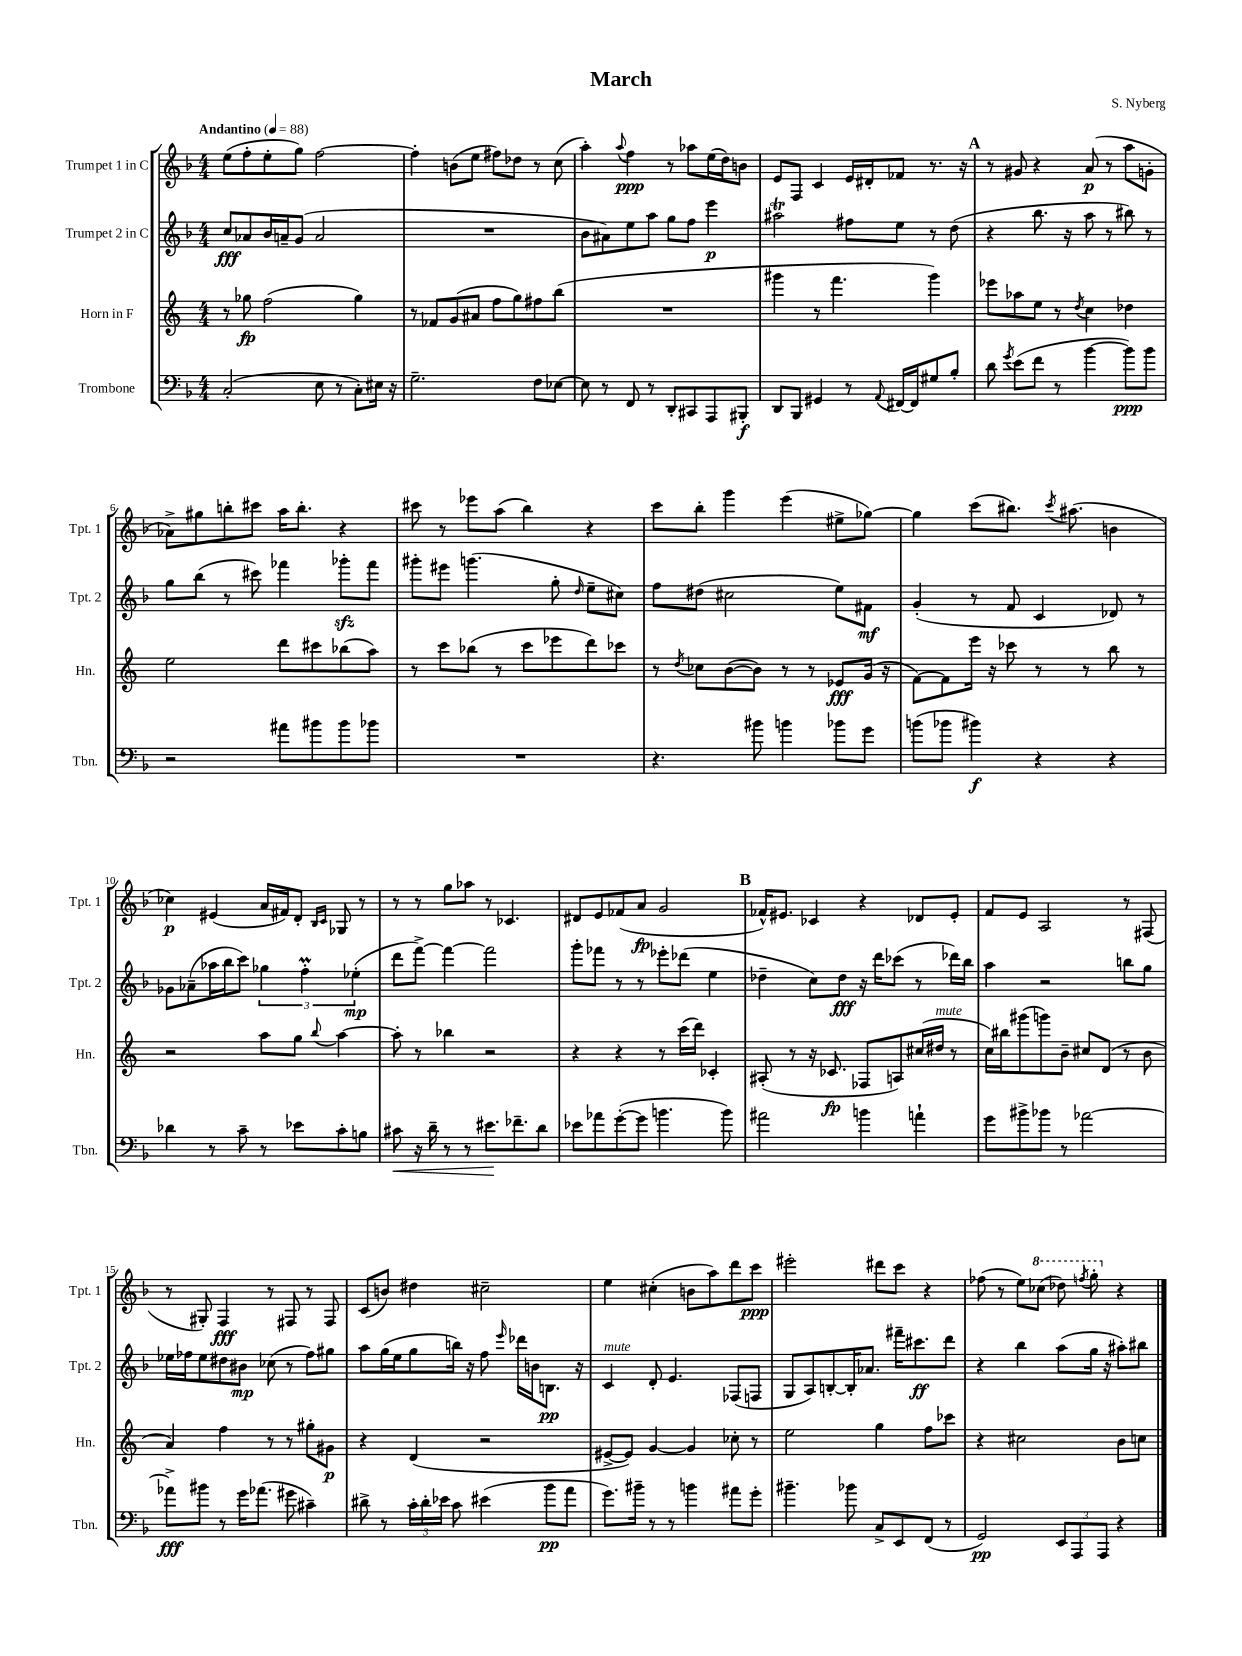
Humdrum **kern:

**kern	**kern	**kern	**kern
*staff4	*staff3	*staff2	*staff1
*clefF4	*clefG2	*clefG2	*clefG2
*k[b-]	*k[]	*k[b-]	*k[b-]
*M4/4	*M4/4	*M4/4	*M4/4
*MM88	*MM88	*MM88	*MM88
(2C'	8r	8cc	(8ee
.	8gg-	8a-	8ff'
.	(2ff	16b-	8ee'
.	.	16a~	.
.	.	(8g	8gg)
8E	.	2a	[2ff
8r	.	.	.
8C')	4gg-)	.	.
16E#	.	.	.
16r	.	.	.
=	=	=	=
2.G~	8r	1r	4ff']
.	8f-	.	.
.	(8g	.	(8b
.	8a#	.	8ee
.	8ff	.	8ff#)
.	8gg)	.	8dd-
8F	8ff#	.	8r
[8E-	(8bb	.	(8cc
=	=	=	=
8E-]	1r	8b-	4aa')
8r	.	8a#)	.
.	.	.	8qqaa
8FF	.	8ee	4ff
8r	.	8aa	.
8DD'	.	8gg	8r
8CC#	.	8ff	8aa-
8AAA	.	4eee	(16ee
.	.	.	16dd)
8BBB#'	.	.	8b
=	=	=	=
8DD	4ggg#	2aa#	8e
8BBB-	.	.	8F
4GG#	8r	.	4c
.	4.fff	.	.
8r	.	8ff#	16e
.	.	.	16d#'
8qqAA	.	.	.
[16FF#	.	8ee	8f-
16FF#]	.	.	.
8G#	4ggg#)	8r	8.r
8B-'	.	(8dd	.
.	.	.	16r
=	=	=	=
8d	8eee-	4r	8r
8qg	.	.	.
(8e	8aa-	.	8g#
8f	8ee	8.bb-	4r
8r	8r	.	.
.	.	16r	.
.	8qdd	.	.
[4b-	4cc	8aa	(8a
.	.	8r	8r
8b-])	4dd-	8bb#)	8aa
8b-	.	8r	8g'
=	=	=	=
2r	2ee	8gg	8a-^)
.	.	(8bb-	8gg#
.	.	8r	8bb'
.	.	8ccc#)	8ccc#
8a#	8ddd	4fff-	16aa
.	.	.	8.bb'
8b#	8ccc#	.	.
8b#	(8bb-	8ggg-'	4r
8b-	8aa)	8fff-	.
=	=	=	=
1r	8r	8ggg#'	8ccc#
.	8ccc	8eee#	8r
.	(8bb-	(4.ggg	8eee-
.	8r	.	(8aa
.	8ccc	.	4bb-)
.	8eee-	8gg'	.
.	.	16qqdd	.
.	8ddd)	8ee~	4r
.	8ccc-	8cc#)	.
=	=	=	=
4.r	8r	8ff	8ccc
.	8qdd	.	.
.	8cc-	(8dd#	8bb-'
.	([8b	2cc#	4ggg
8b#	8b])	.	.
4b	8r	.	(4eee
.	8r	.	.
8b-	8e-	8ee)	8ee#^
8g	(16g	8f#	[8gg-)
.	16r	.	.
=	=	=	=
(8b	[8f)	(4g'	4gg-]
8b-	8f]	.	.
4b#)	16eee	8r	(8ccc
.	16r	.	.
.	8ccc-	8f	8.bb#)
4r	8r	4c	.
.	.	.	8qccc
.	.	.	(8.aa#
.	8r	.	.
4r	8bb	8d-)	4b
.	8r	8r	.
=	=	=	=
4d-	2r	8g-	4cc-)
.	.	(8a-~	.
8r	.	16aa-	(4e#
.	.	16bb-	.
8c~	.	8ccc)	.
8r	8aa	6gg-	16a
.	.	.	16f#)
8e-	8gg	.	8d'
.	.	6ff'	.
.	.	.	16qqB-
.	8qqbb	.	16qqc
8c'	[4aa	.	8G-
.	.	(6ee-'	.
8B	.	.	8r
=	=	=	=
8c#	8aa']	8ddd	8r
16r	8r	[8fff^)	8r
16d~	.	.	.
8r	4bb-	4fff_	8gg
8r	.	.	8aa-
8.e#	2r	2fff]	8r
.	.	.	4.c-
8.f-~	.	.	.
8d	.	.	.
=	=	=	=
8e-	4r	8ggg'	8d#
8a-	.	8fff-	8e
([8g'	4r	8r	(8f-
8g]	.	8r	8a
4.b	8r	8eee-'	2g
.	(16ccc	(8ddd-	.
.	16ddd)	.	.
.	4c-'	4ee	.
8b)	.	.	.
=	=	=	=
2a#	(8A#'	4dd-~	16f-^^)
.	.	.	8.e#
.	8r	.	.
.	16r	8cc)	4c-
.	8.c-	.	.
.	.	8dd-	.
4b	8F-	16r	4r
.	.	16ddd	.
.	8A)	(8ccc-	.
4a`	(16cc#	8r	8d-
.	16dd#	.	.
.	8r	16ddd-)	8e#'
.	.	16bb-	.
=	=	=	=
8g	16cc)	4aa	8f
.	16bb#	.	.
8b#^	(8ggg#	.	8e
8b-	8ggg)	2r	2A
8r	8b~	.	.
[2a-	8cc#	.	.
.	(8d	.	.
.	8r	8bb	8r
.	8b	8gg	(8F#
=	=	=	=
8a-^]	4a)	16ee-	8r
.	.	16ff-	.
8b#	.	8ee-	8G#')
8r	4ff	8dd#	4F
16g	.	8b#	.
(8.a-	.	.	.
.	8r	(8cc-	8r
8g#	8r	8r	8F#
4c#~)	8gg#'	8ff-)	8r
.	8g#	8gg#	8F#
=	=	=	=
8d#^	4r	8aa	(8c
8r	.	(16gg	8b)
.	.	16ee	.
24c'	(4d	8gg	4dd#
24d#'	.	.	.
24e-	.	.	.
8c	.	16bb)	.
.	.	16r	.
(4e#	2r	8ff	2cc#~
.	.	16qqeee	.
.	.	16ddd-	.
.	.	16b	.
8b-	.	8.B	.
8a	.	.	.
.	.	16r	.
=	=	=	=
8.g)	[8e#^	4c	4ee
.	8e#])	.	.
16b#~	.	.	.
8r	[4g	8d'	(4cc#'
8r	.	4.e	.
4b	4g]	.	8b
.	.	.	8aa)
8a#	8cc-'	(8F-	8ddd
8g'	8r	8F	8ccc
=	=	=	=
4.b#~	2ee	8G	2eee#'
.	.	8A)	.
.	.	[8B'	.
8b-	.	16B']	.
.	.	8.a-	.
8C^	4gg	.	8ddd#
8EE	.	16fff#~	8ccc
.	.	8.ccc#	.
(8FF	8ff	.	4r
8r	8ccc-	8ddd	.
=	=	=	=
2GG)	4r	4r	(8ff-
.	.	.	8r
.	2cc#	4bb-	8ee)
.	.	.	(8ccc-
12EE	.	(8aa	8ddd-)
12AAA	.	.	.
.	.	.	8qfff
.	.	16gg	8ggg'
12AAA	.	.	.
.	.	16r	.
4r	8b	8aa#')	4r
.	8cc	8bb#	.
==	==	==	==
*-	*-	*-	*-
